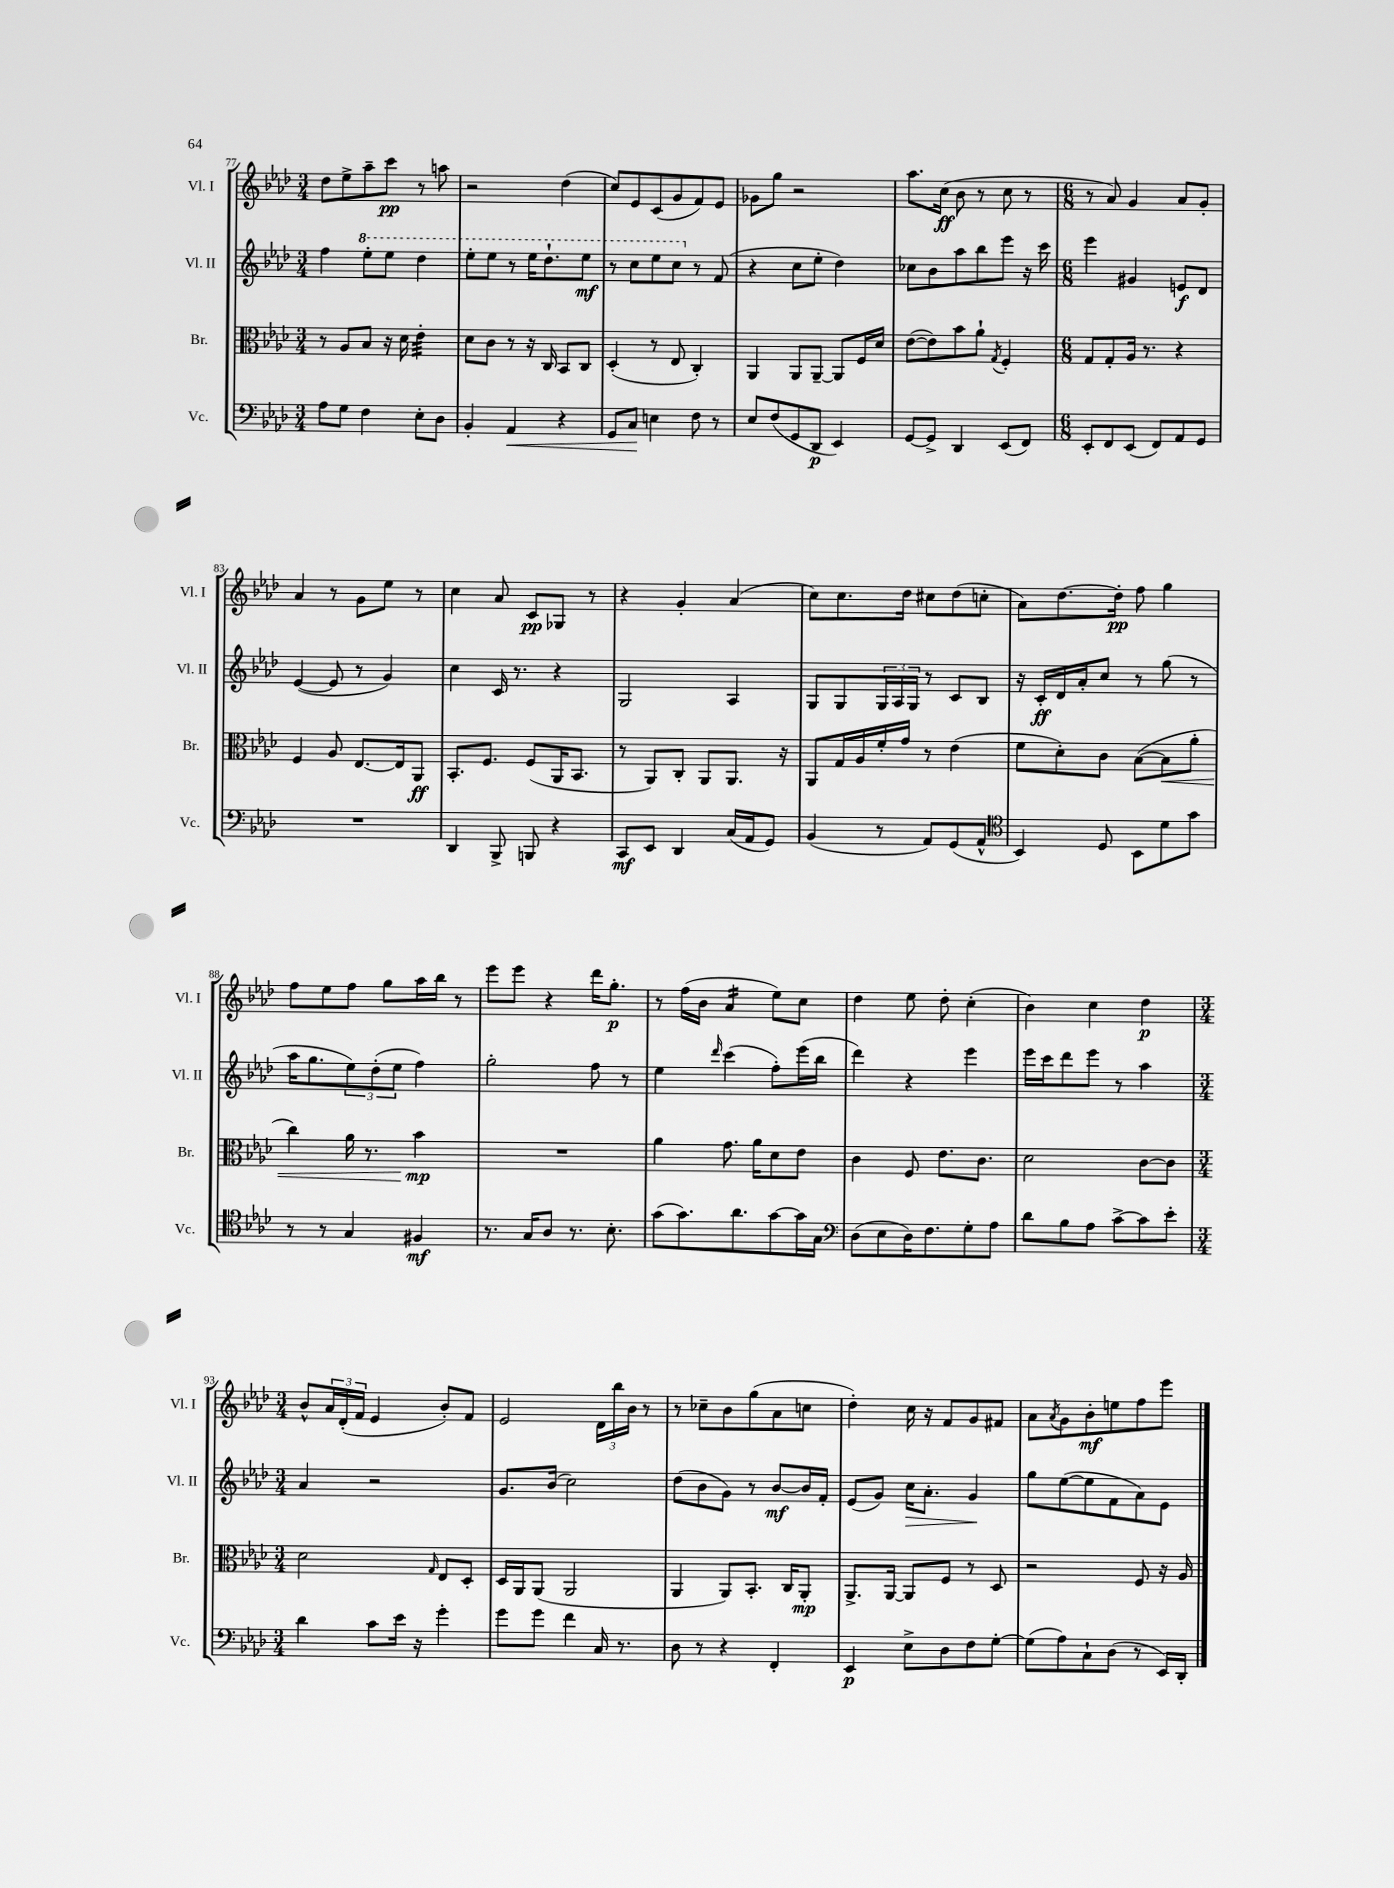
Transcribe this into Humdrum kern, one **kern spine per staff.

**kern	**kern	**kern	**kern
*staff4	*staff3	*staff2	*staff1
*clefF4	*clefC3	*clefG2	*clefG2
*k[b-e-a-d-]	*k[b-e-a-d-]	*k[b-e-a-d-]	*k[b-e-a-d-]
*M3/4	*M3/4	*M3/4	*M3/4
8A-\L	8r	4ff\	8dd-\L
8G\J	8A-/L	.	8ee-^\
4F\	8B-/J	8eee-'\L	8aa-~\
.	16r	8eee-\J	8ccc\J
.	16d-\	.	.
8E-'\L	4e-'\	4ddd-\	8r
8D-\J	.	.	8aa\
=	=	=	=
4BB-'/	8d-\L	8eee-'\L	2r
.	8c\J	8eee-\J	.
4AA-/	8r	8r	.
.	16r	16eee-\LK	.
.	16C/	8.ddd-`\	.
4r	8BB-/L	.	(4dd-\
.	8C/J	8eee-\J	.
=	=	=	=
8GG/L	(4D-'/	8r	8cc/L)
8C/J	.	8ccc\L	8e-/
4E\	8r	8eee-\	(8c/
.	8E-/	8ccc\J	8g/
8F\	4C'/)	8r	8f/)
8r	.	(8f/	8e-/J
=	=	=	=
8E-/L	4AA-/	4r	8g-\L
(8F/	.	.	8gg\J
8GG/	8AA-/L	8cc\L	2r
8DD-/J	[8AA-~/J	8ee-'\J	.
4EE-/)	8AA-/]L	4dd-\)	.
.	16F/L	.	.
.	16d-/JJ	.	.
=	=	=	=
[8GG/L	([8e-\L	8cc-\L	8.aa-\L
8GG^/]J	8e-\])	8b-\	.
.	.	.	(16cc\Jk
4DD-/	8b-\	8aa-\	8b-\
.	8a-`\J	8bb-\	8r
.	8qG/	.	.
(8EE-/L	4F'/	8eee-\J	8cc\
8FF/J)	.	16r	8r
.	.	16ccc\	.
=	=	=	=
*M6/8	*M6/8	*M6/8	*M6/8
8EE-'/L	8G/L	4eee-\	8r
8FF/	8G'/	.	8a-/)
(8EE-/J	16A-/Jk	4g#/	4g/
.	8.r	.	.
8FF/L)	.	.	.
8AA-/	4r	8e/L	8a-/L
8GG/J	.	8d-/J	8g'/J
=	=	=	=
2.r	4F/	([4e-/	4a-/
.	8A-/	8e-/]	8r
.	[8.E-/L	8r	8g\L
.	.	4g/)	8ee-\J
.	16E-/]k	.	.
.	8AA-/J	.	8r
=	=	=	=
4DD-/	8.BB-'/L	4cc\	4cc\
.	8.F/J	.	.
8BBB-^/	.	16c/	8a-/
.	.	8.r	.
8BBB/	(8F/L	.	8c/L
4r	16AA-/K	4r	8G-/J
.	8.BB-/J	.	.
.	.	.	8r
=	=	=	=
8CC/L	8r	2G/	4r
8EE-/J	8AA-/L)	.	.
4DD-/	8C'/J	.	4g'/
.	8AA-/L	.	.
(16C/LL	8.AA-/J	4A-/	(4a-/
16AA-/J	.	.	.
8GG/J)	.	.	.
.	16r	.	.
=	=	=	=
(4BB-/	8AA-/L	8G/L	8cc\L)
.	16G/L	8G/	8.cc\
.	16A-/	.	.
8r	16f'/	24G/L	.
.	.	24A-/	.
.	16g/JJ	.	16dd-\Jk
.	.	24G/JJ	.
8AA-/L)	8r	8r	8cc#\L
(8GG/	(4e-\	8c/L	(8dd-\
8AA-^^/J	.	8B-/J	8cc'\J
=	=	=	=
*clefC4	*	*	*
4BB-/)	8f\L	16r	8a-\L)
.	.	16c'/LL	.
.	8d-'\)	16d-/	[8.dd-\
.	.	16a-'/J	.
8D-/	8c\J	8cc/J	.
.	.	.	16dd-'\]Jk
8BB-\L	([8B-\L	8r	8ff\
8d-\	8B-\]	(8gg\	4gg\
8g\J	8a-'\J	8r	.
=	=	=	=
8r	4cc\)	16aa-\LK	8ff\L
.	.	8.gg\	.
8r	.	.	8ee-\
4G/	16a-\	12ee-\)	8ff\J
.	8.r	.	.
.	.	(12dd-'\	.
.	.	.	8gg\L
.	.	12ee-\J	.
4F#/	4b-\	4ff\)	16aa-\L
.	.	.	16bb-\JJ
.	.	.	8r
=	=	=	=
8.r	2.r	2gg'\	8eee-\L
.	.	.	8eee-\J
16G/LK	.	.	.
8A-/J	.	.	4r
8.r	.	.	.
.	.	8ff\	16ddd-\LK
8.B-'\	.	.	8.gg'\J
.	.	8r	.
=	=	=	=
(8g\L	4a-\	4ee-\	8r
8.g\)	.	.	(16ff\LL
.	.	.	16b-\JJ
.	.	16qqddd-/	.
.	8.g\	(4ccc\	4a-/
8.a-\	.	.	.
.	16a-\LK	.	.
[8g\	8d-\	8ff'\L)	8ee-\L)
16g\]L	8e-\J	(16eee-\L	8cc\J
16G\JJ	.	16bb-\JJ	.
=	=	=	=
*clefF4	*	*	*
(8D-\L	4c\	4ddd-\)	4dd-\
8E-\	.	.	.
16D-\K)	8F/	4r	8ee-\
8.F\	.	.	.
.	8.e-\L	.	8dd-'\
8G'\	.	4eee-\	(4cc'\
.	8.c\J	.	.
8A-\J	.	.	.
=	=	=	=
8d-\L	2d-\	16eee-\LL	4b-\)
.	.	16ccc\J	.
8B-\	.	8ddd-\	.
8A-\J	.	8eee-\J	4cc\
[8c^\L	.	8r	.
8c\]	[8c\L	4aa-\	4dd-\
8e-'\J	8c\]J	.	.
=	=	=	=
*M3/4	*M3/4	*M3/4	*M3/4
4d-\	2d-\	4a-/	8b-^^/L
.	.	.	24a-/L
.	.	.	(24d-'/
.	.	.	24f/JJ
8c\L	.	2r	4e-/
16e-\Jk	.	.	.
16r	.	.	.
.	16qqG/	.	.
4g'\	8E-/L	.	8b-'/L)
.	8D-'/J	.	8f/J
=	=	=	=
8g\L	16D-/LL	8.g/L	2e-/
.	16AA-/J	.	.
8g\J	(8AA-/J	.	.
.	.	(16b-/Jk	.
4f\	2AA-/	2cc\)	.
16C/	.	.	24d-\LL
.	.	.	24bb-\
8.r	.	.	.
.	.	.	24b-\JJ
.	.	.	8r
=	=	=	=
8D-\	4AA-/	(8dd-\L	8r
8r	.	8b-\	8cc-~\L
4r	8AA-/L)	8g\J)	8b-\
.	8.BB-'/J	8r	(8gg\
4FF'/	.	[8b-/L	8a-\
.	16C/LK	.	.
.	8AA-'/J	16b-/]L	8cc\J
.	.	16f'/JJ	.
=	=	=	=
4EE-/	8.AA-^/L	(8e-/L	4dd-'\)
.	.	8g/J)	.
.	[16AA-/Jk	.	.
8E-^\L	8AA-/]L	16cc\LK	16cc\
.	.	8.a-'\J	16r
8D-\	8F/J	.	8f/L
8F\	8r	4g/	8g/
[8G'\J	8D-/	.	8f#/J
=	=	=	=
(8G\]L	2r	8gg\L	8a-\L
.	.	.	8qa-/
8A-\)	.	([8ee-\	8g\
8C`\	.	8ee-\]	8b-'\
(8D-\J	.	8f\	8ee\
8r	8F/	8a-\)	8ff\
16EE-/LL)	16r	8e-\J	8eee-\J
16DD-'/JJ	16A-/	.	.
==	==	==	==
*-	*-	*-	*-
